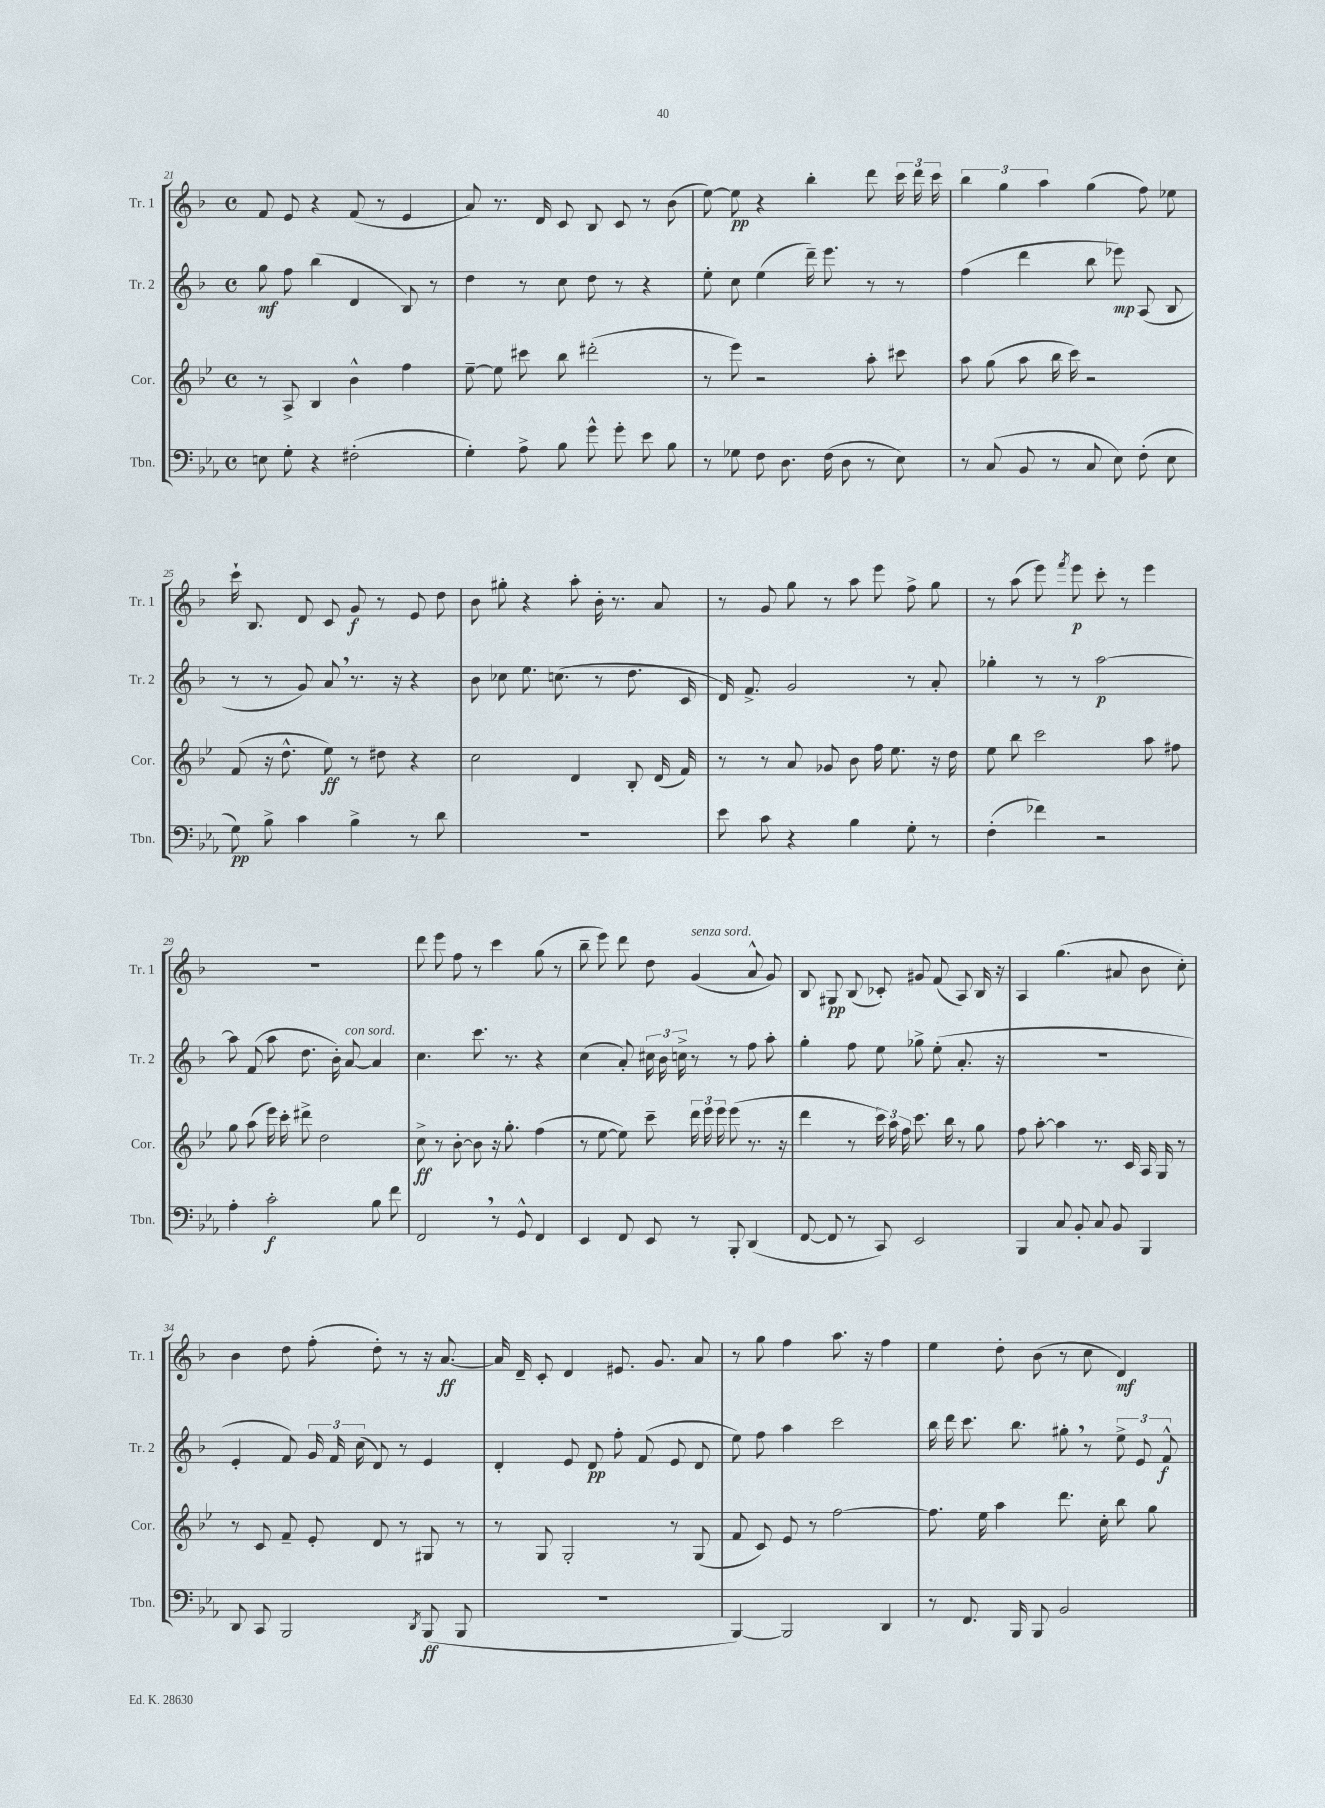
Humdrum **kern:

**kern	**kern	**kern	**kern
*staff4	*staff3	*staff2	*staff1
*clefF4	*clefG2	*clefG2	*clefG2
*k[b-e-a-]	*k[b-e-]	*k[b-]	*k[b-]
*M4/4	*M4/4	*M4/4	*M4/4
*met(c)	*met(c)	*met(c)	*met(c)
8E\	8r	8gg\	8f/
8G'\	8A^/	8ff\	8e/
4r	4B-/	(4bb-\	4r
(2F#'\	4b-^^\	4d/	(8f/
.	.	.	8r
.	4ff\	8B-/)	4e/
.	.	8r	.
=	=	=	=
4G'\)	[8ee-~\	4dd\	8a/)
.	8ee-\]	.	8.r
8A-^\	8ccc#\	8r	.
.	.	.	16d/
8B-\	8bb-\	8cc\	8c/
8g^^\	(2ddd#'\	8dd\	8B-/
8g'\	.	8r	8c/
8e-\	.	4r	8r
8B-\	.	.	(8b-\
=	=	=	=
8r	8r	8ee'\	[8ee\)
8G-\	8eee-\)	8cc\	8ee\]
8F\	2r	(4ee\	4r
8.D\	.	.	.
.	.	16ddd~\)	4bb-'\
(16F\	.	8.eee\	.
8D\	.	.	.
8r	8aa'\	8r	8ddd\
8E-\)	8ccc#\	8r	24ccc\
.	.	.	24ddd\
.	.	.	24ccc\
=	=	=	=
8r	8aa\	(4ff\	6bb-\
(8C/	(8gg\	.	.
.	.	.	6gg\
8BB-/	8aa\	4ddd\	.
.	.	.	6aa\
8r	16bb-\	.	.
.	16ccc\)	.	.
8C/	2r	8bb-\	(4gg\
8E-\)	.	8eee-\)	.
(8F'\	.	(8A/	8ff\)
8E-\	.	8B-/	8ee-\
=	=	=	=
8G\)	(8f/	8r	16ccc`\
.	.	.	8.B-/
8B-^\	16r	8r	.
.	8.dd^^\	.	.
4c\	.	8g/)	8d/
.	8ee-\)	8a/	8c/
4B-^\	8r	8.r	8g/
.	8dd#\	.	8r
.	.	16r	.
8r	4r	4r	8e/
8d\	.	.	8dd\
=	=	=	=
1r	2cc\	8b-\	8b-\
.	.	8cc-\	8gg#'\
.	.	8.ee\	4r
.	.	(8.cc\	.
.	4d/	.	8aa'\
.	.	8r	16b-'\
.	.	.	8.r
.	8B-'/	8.dd\	.
.	(16d/	.	8a/
.	16f/)	16c/	.
=	=	=	=
8e-\	8r	16d/)	8r
.	.	8.f^/	.
8c\	8r	.	8g/
4r	8a/	2g/	8gg\
.	8g-/	.	8r
4B-\	8b-\	.	8aa\
.	16ff\	.	8eee\
.	8.ee-\	.	.
8G'\	.	8r	8ff^\
8r	16r	8a'/	8gg\
.	16dd\	.	.
=	=	=	=
(4F'\	8ee-\	4gg-'\	8r
.	8bb-\	.	(8aa\
4f-\)	2ccc\	8r	8eee\)
.	.	.	8qfff/
.	.	8r	8eee\
2r	.	[2aa\	8ccc'\
.	.	.	8r
.	8aa\	.	4eee\
.	8ff#\	.	.
=	=	=	=
4A-'\	8gg\	8aa\]	1r
.	(8aa\	(8f/	.
2c'\	16eee-\)	8aa\	.
.	16ccc'\	.	.
.	8ddd#^\	8.dd\	.
.	2dd\	.	.
.	.	16b-'\)	.
.	.	[8a/	.
8B-\	.	4a/]	.
8f\	.	.	.
=	=	=	=
2FF/	8cc^\	4.cc\	8ddd\
.	8r	.	8eee\
.	[8b-'\	.	8ff\
.	8b-\]	8.ccc\	8r
8r	16r	.	4ccc\
.	8.gg'\	8.r	.
8GG^^/	.	.	.
4FF/	(4ff\	4r	(8gg\
.	.	.	8r
=	=	=	=
4EE-/	8r	(4cc\	8bb-~\
.	[8ee-\	.	8eee\)
8FF/	8ee-\])	8a'/)	8ddd\
8EE-/	8ccc~\	24cc#\	8dd\
.	.	24b-\	.
.	.	24cc^\	.
8r	24ddd\	8r	(4g/
.	24eee-\	.	.
.	24eee-\	.	.
8BBB-'/	(8eee-\	8r	.
(4DD/	8.r	8ff\	8a^^/
.	.	8aa'\	8g/)
.	16r	.	.
=	=	=	=
[8FF/	4ddd\	4gg'\	8B-/
8FF/]	.	.	8G#/
8r	8r	8ff\	(8B-/
8CC/)	24ccc\)	8ee\	8c-'/)
.	24aa\	.	.
.	24ff\	.	.
2EE-/	8.ccc\	8gg-^\	8g#/
.	.	(8ee'\	(8f/
.	16bb-\	.	.
.	8r	8.a'/	8A/)
.	8gg\	.	16B-/
.	.	16r	16r
=	=	=	=
4BBB-/	8ff\	1r	4A/
.	[8aa'\	.	.
8C/	4aa\]	.	(4.gg\
8BB-'/	.	.	.
8C/	8.r	.	.
8BB-/	.	.	8a#/
.	16c/	.	.
4BBB-/	16A/	.	8b-\
.	16G/	.	.
.	8r	.	8cc'\)
=	=	=	=
8DD/	8r	4e'/	4b-\
8CC/	8c/	.	.
2BBB-/	8f~/	8f/)	8dd\
.	8e-'/	24g/	(8ff'\
.	.	24f/	.
.	.	(24cc\	.
.	8d/	8d/)	8dd'\)
.	8r	8r	8r
8qDD/	.	.	.
(8BBB-/	8G#/	4e/	16r
.	.	.	[8.a/
8BBB-/	8r	.	.
=	=	=	=
1r	8r	4d'/	16a/]
.	.	.	16d~/
.	8G/	.	8c'/
.	2G'/	8e/	4d/
.	.	8d/	.
.	.	8ff'\	8.e#/
.	.	(8f/	.
.	.	.	8.g/
.	8r	8e/	.
.	(8G/	8d/	8a/
=	=	=	=
[4BBB-/)	8f/	8ee\)	8r
.	8c/)	8ff\	8gg\
2BBB-/]	8e-/	4aa\	4ff\
.	8r	.	.
.	[2ff\	2ccc\	8.aa\
.	.	.	16r
4DD/	.	.	4ff\
=	=	=	=
8r	8.ff\]	16bb-\	4ee\
.	.	16ddd\	.
8.FF/	.	8.ccc\	.
.	16ee-\	.	.
.	4aa\	.	8dd'\
16BBB-/	.	8.bb-\	.
8BBB-/	.	.	(8b-\
2BB-/	8.ddd\	8gg#'\	8r
.	.	8r	8cc\
.	16cc'\	.	.
.	8bb-\	12ee^\	4d/)
.	.	12e/	.
.	8gg\	.	.
.	.	12f^^/	.
==	==	==	==
*-	*-	*-	*-
